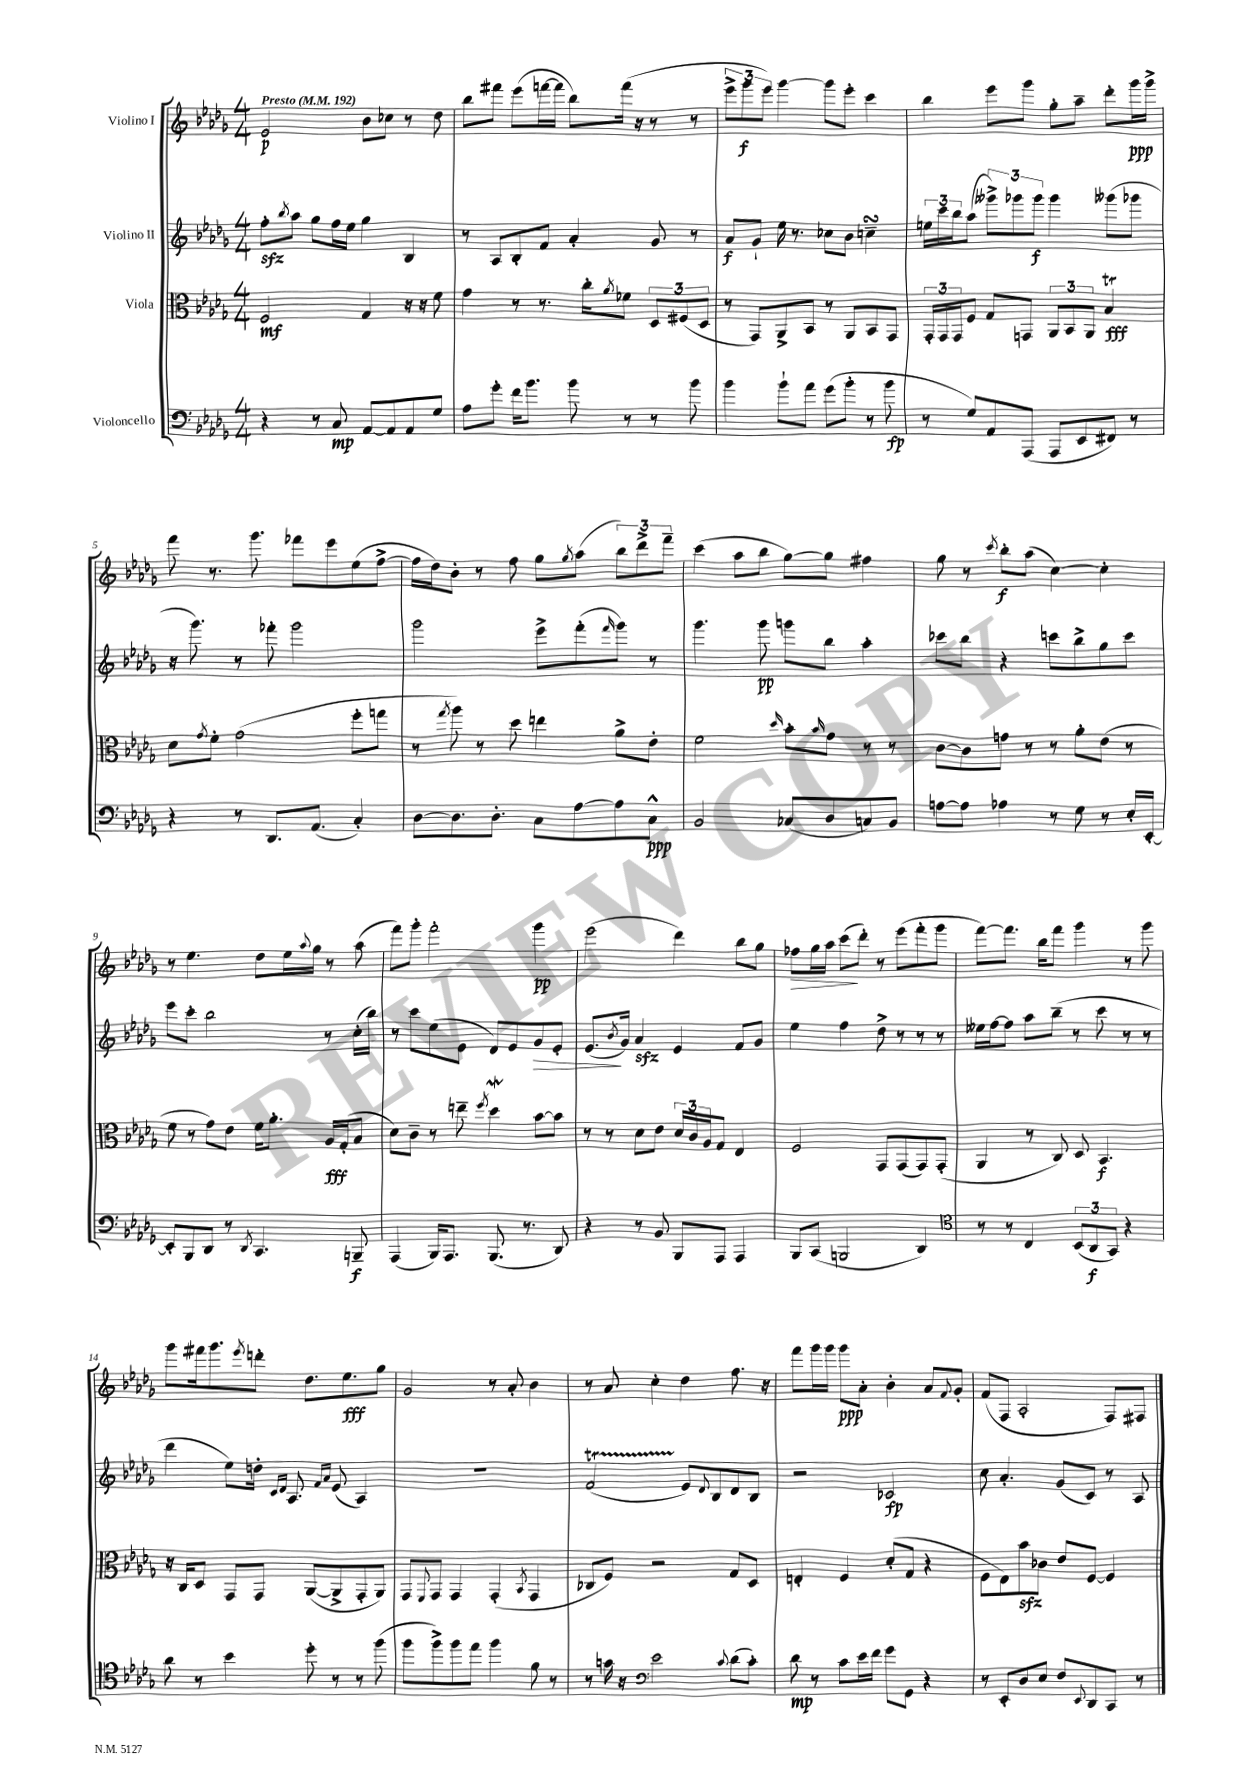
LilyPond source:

<<
\new StaffGroup <<
\new Staff = "s0" \with { instrumentName = "Violino I" } {
    \clef treble \key des \major \numericTimeSignature \time 4/4 \tempo "Presto" 4 = 192
    ees'2\p bes'8 ces''8 r8 des''8 |
    bes''8 fis'''8 ees'''8( f'''16~ f'''16 bes''8) f'''16( r16 r8 r8 |
    \tuplet 3/2 { ees'''8-> ges'''8\f ees'''8) } ges'''4~ ges'''8 ees'''8-. c'''4 |
    bes''4 ees'''8 ges'''8 ges''8-. aes''8-- des'''8-. ges'''16\ppp ges'''16-> |
    f'''8 r8. ges'''8. fes'''8 ees'''8 ees''8( f''8~-> |
    f''16 des''16) bes'8-. r8 f''8 ges''8 \acciaccatura { ges''8 } aes''8( \tuplet 3/2 { bes''8) des'''8-> f'''8-- } |
    c'''4( aes''8 bes''8 ges''8~) ges''8 fis''4 |
    ges''8 r8 \acciaccatura { c'''8 } bes''8-.\f aes''8( c''4~) c''4-. |
    r8 ees''4. des''8 ees''16 \appoggiatura { aes''8 } ges''16 r8 aes''8( |
    f'''8) ges'''8-. f'''2-. ges'''4\pp |
    ees'''2( des'''4) bes''8 ges''8 |
    fes''8\> ges''16 aes''16 c'''8\!( des'''8-.) r8 ees'''8( f'''8-. ges'''8 |
    f'''8~) f'''8. bes''16 f'''8 ges'''4 r8 ges'''8 |
    ges'''8 fis'''16 ges'''8. \acciaccatura { ees'''8 } d'''8-. des''8. ees''8.\fff ges''8 |
    ges'2 r8 aes'8-. bes'4 |
    r8 aes'8 c''4-. des''4 f''8. r16 |
    f'''8 ges'''16 ges'''16 ges'''8\ppp aes'8-. bes'4-. aes'8 \appoggiatura { f'8 } ges'8-. |
    f'8( f8 aes2-. f8) fis8 \bar "|." |
}
\new Staff = "s1" \with { instrumentName = "Violino II" } {
    \clef treble \key des \major \numericTimeSignature \time 4/4
    f''8-.\sfz \acciaccatura { bes''8 } aes''8 ges''8 f''16 ees''16 ges''4 bes4 |
    r8 aes8 bes8-. f'8 aes'4-. ges'8 r8 |
    aes'8\f ges'8-! ees''16 r8. ces''8 bes'8 c''4--\turn |
    \tuplet 3/2 { e''16 c'''16 bes''16 } aes''8( \tuplet 3/2 { geses'''8->) ges'''8 ges'''8\f } ges'''4 geses'''8( ges'''8 |
    r16 ges'''8.) r8 fes'''8-. ges'''2 |
    ges'''2 ees'''8-> f'''8-.( \grace { f'''16 } ges'''8) r8 |
    ges'''4. ges'''8\pp g'''8 bes''8 aes''4-. |
    ces'''8 bes''8 r4 c'''8 bes''8-> ges''8 c'''8 |
    ees'''8 c'''8-. bes''2 r8 c''16-.( bes''16) |
    r8 c'''8 ees''8( ees'8 des'8) ees'8 ges'8\> ees'8-. |
    ees'8.\!( \acciaccatura { bes'8 } ges'16) aes'4\sfz ees'4 f'8 ges'8 |
    ees''4 f''4 des''8-> r8 r8 r8 |
    eeses''16 f''16~ f''8 aes''8 bes''8--( r8 c'''8 r8 r8 |
    des'''4 ees''8) d''16-. \grace { c'16 des'16 } aes8. \grace { f'16 aes'16 } ees'8( aes4) |
    R1 |
    f'2\startTrillSpan( ees'8\stopTrillSpan) \appoggiatura { des'8 } bes8 des'8 bes8 |
    r2 ces'2\fp |
    c''8 aes'4.-. ges'8( c'8) r8 aes8 \bar "|." |
}
\new Staff = "s2" \with { instrumentName = "Viola" } {
    \clef alto \key des \major \numericTimeSignature \time 4/4
    f2\mf ges4 r16 r16 f'8 |
    ges'4 r8 r8. c''16-. \acciaccatura { aes'8 } fes'8 \tuplet 3/2 { des8 fis8( des8 } |
    r8 ges,8) aes,8-> bes,8 r8 aes,8 bes,8 ges,8 |
    \tuplet 3/2 { ges,16-. ges,16 ges,16 } f8 ges8 g,8 \tuplet 3/2 { aes,8 bes,8 aes,8 } bes4\trill\fff |
    des'8 \acciaccatura { ges'8 } f'8-. ges'2( f''8-. g''8 |
    r8 \acciaccatura { ges''8 } aes''8) r8 des''8 e''4 aes'8-> ees'8-. |
    f'2 \grace { des''16 } bes'8-. \grace { bes'16 } ges'8 r8 r8 |
    c'8~ c'8 g'8 r8 r8 aes'8-. ees'8( r8 |
    f'8 r8 ges'8) ees'8 f'16 aes'8.-. aes16\fff ges16-.( bes8 |
    des'8) c'8-- r8 e''8-- \acciaccatura { f''8 } des''4\mordent bes'8~ bes'8 |
    r8 r8 des'8 ees'8 \tuplet 3/2 { des'16 c'16 aes16 } ges8 ees4 |
    f2 ges,8 ges,8( ges,8) ges,8-.( |
    aes,4 r8 c8) des8 bes,4.\f |
    r16 c16 des8 ges,8 ges,8 aes,8~( aes,8-> ges,8-. aes,8) |
    ges,8 \appoggiatura { f,8 } ges,8 ges,4 ges,4-.( \acciaccatura { bes,8 } ges,4 |
    ces8 f8) r2 ges8 des8 |
    e4-. f4 des'8-.( ges8 r4 |
    f8 ees8) bes'8\sfz ces'8 ees'8 f8~ f4 \bar "|." |
}
\new Staff = "s3" \with { instrumentName = "Violoncello" } {
    \clef bass \key des \major \numericTimeSignature \time 4/4
    r4 r8 c8\mp aes,8~ aes,8 aes,8 ges8 |
    aes8 ges'8-. f'16 bes'8. bes'8 r8 r8 bes'8 |
    bes'4 bes'8-! aes'8 ges'8( bes'8-. r8 bes'8\fp |
    r8 ges8) aes,8 aes,,8( aes,,8 ees,8 fis,8) r8 |
    r4 r8 des,8. aes,8.( c4-.) |
    des8~ des8. des8.-. c8 aes8~ aes8 c8-^\ppp |
    bes,2 ces8( des8 c8) bes,8 |
    a8~ a8 aes4 r8 ges8 r8 ees16-. ees,16~-. |
    ees,8-. bes,,8 des,8 r8 \acciaccatura { des,8 } c,4. b,,8--\f |
    aes,,4( bes,,16) aes,,8. bes,,8.( r8. des,8) |
    r4 r8 bes,8 bes,,8 aes,,8 aes,,4 |
    bes,,8 c,8( b,,2 des,4) |
    \clef tenor r8 r8 c4 \tuplet 3/2 { bes,8( aes,8\f ges,8) } r4 |
    aes'8 r8 bes'4 des''8-. r8 r8 f''8( |
    f''8 f''8->) f''8 ees''8 f''4 f'8 r8 |
    r8 g'16 r16 \clef bass ees'2 \appoggiatura { c'8 } des'8( c'8-.) |
    des'8\mp r8 c'8 ees'16 f'16 ges'8 ges,8 r4 |
    r8 ees,8-. des8 ees8 f8 \appoggiatura { ees,8 } des,8 c,8 r8 \bar "|." |
}
>>
>>
